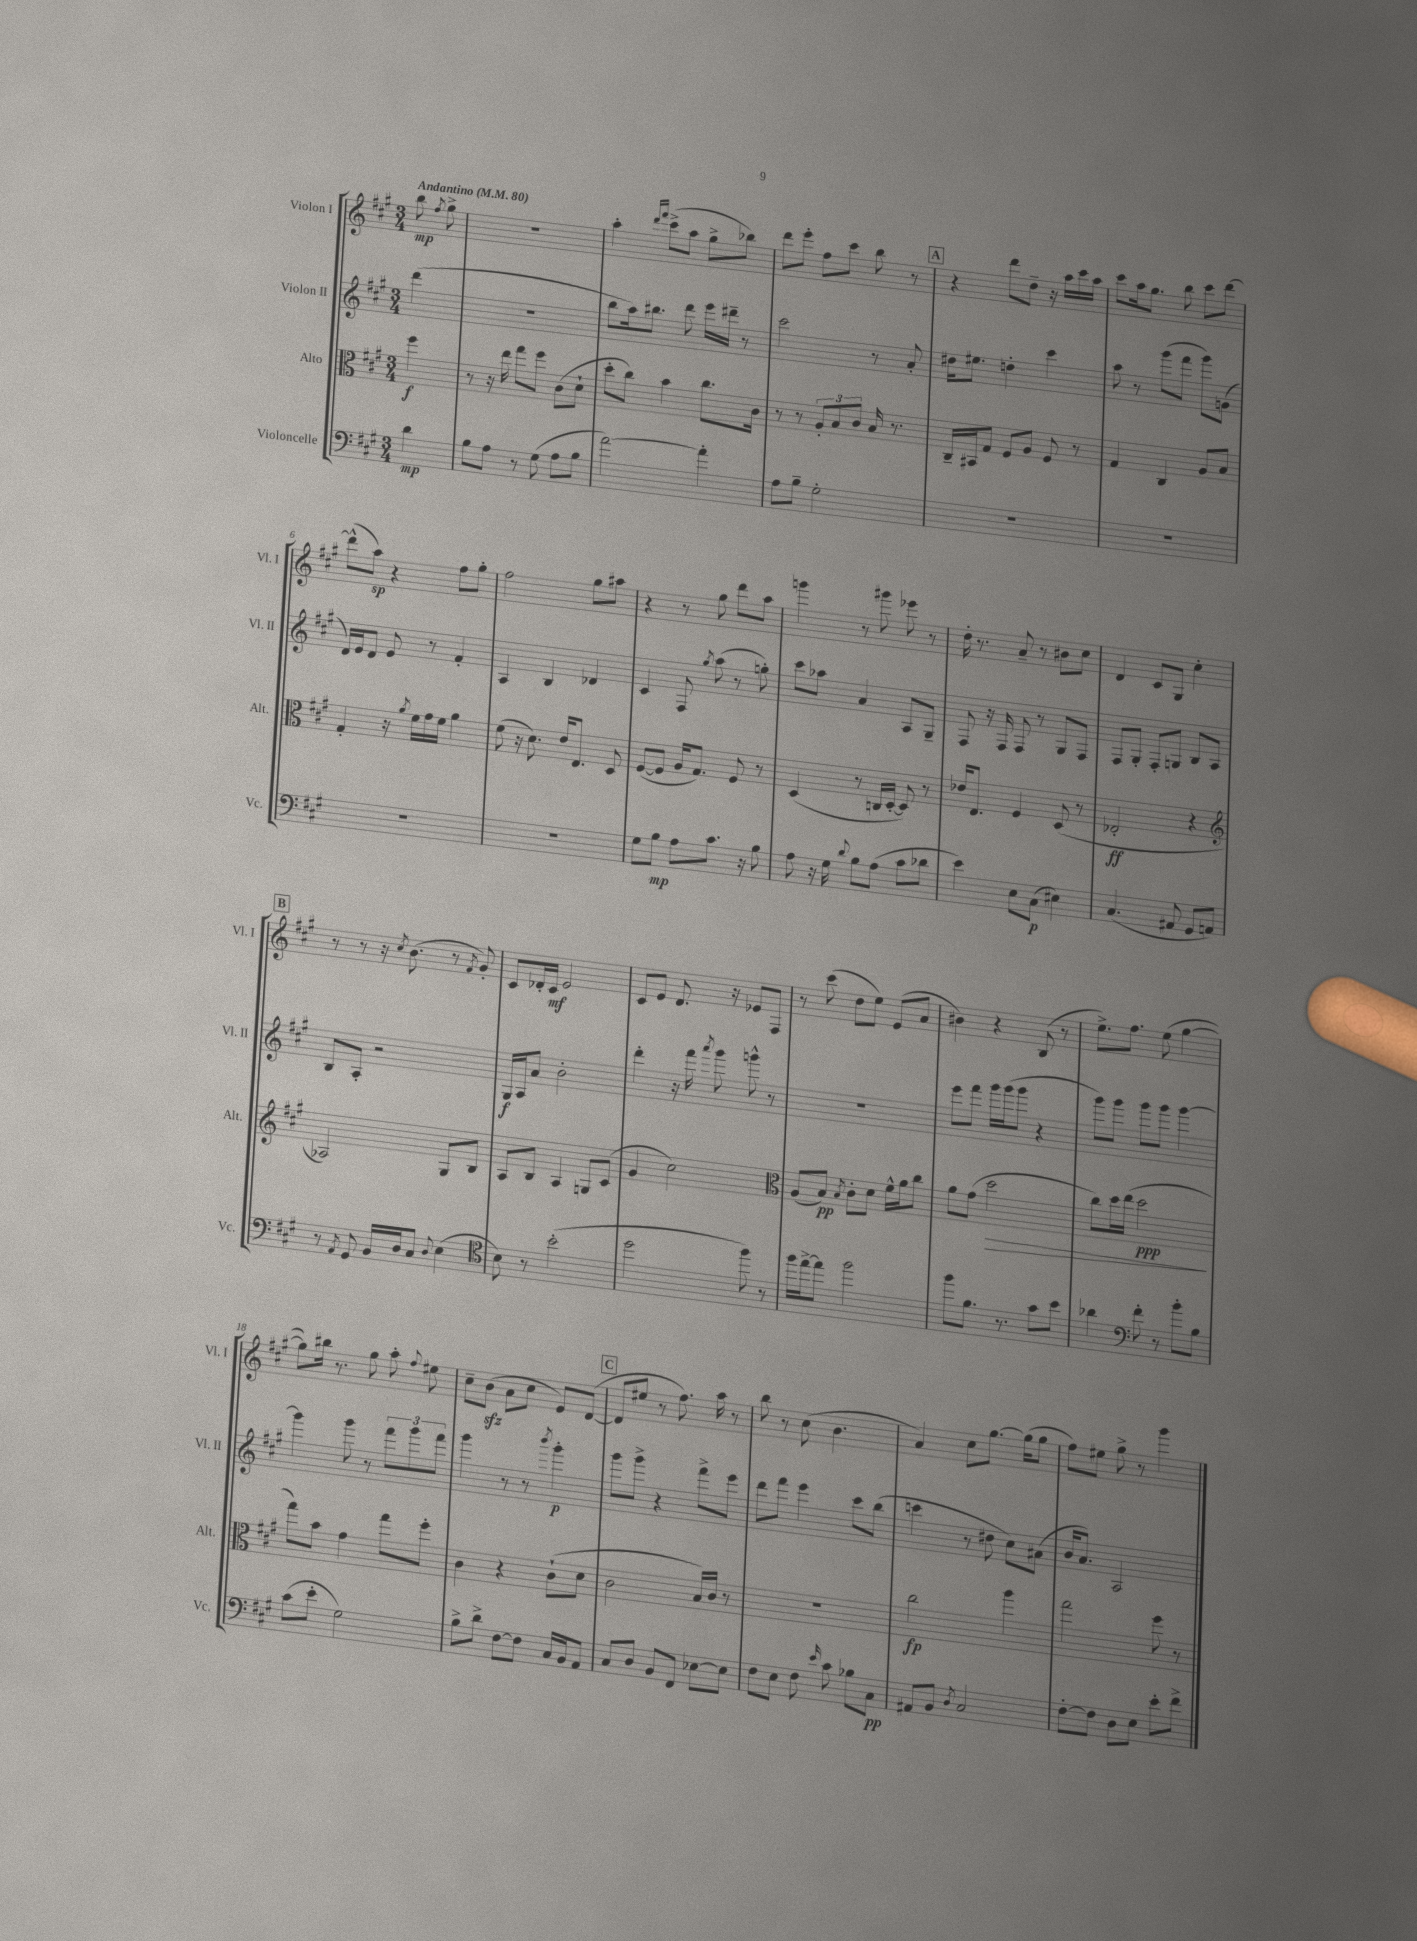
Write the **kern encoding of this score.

**kern	**kern	**kern	**kern
*staff4	*staff3	*staff2	*staff1
*clefF4	*clefC3	*clefG2	*clefG2
*k[f#c#g#]	*k[f#c#g#]	*k[f#c#g#]	*k[f#c#g#]
*M3/4	*M3/4	*M3/4	*M3/4
*MM80	*MM80	*MM80	*MM80
4d\	4ff#\	(4ddd\	8bb\
.	.	.	8qff#/
.	.	.	8gg#^\
=	=	=	=
8B\L	8r	2.r	2.r
8A\J	16r	.	.
.	16ee\	.	.
8r	8gg#\L	.	.
(8G#\	8ff#\J	.	.
8A\L	(8c#\L	.	.
8B\J	8d`\J	.	.
=	=	=	=
[2a\)	8dd'\L	8bb\L	4aa'\
.	8cc#\J)	16aa\k)	.
.	.	8.bb#\J	.
.	.	.	16qqddd/LL
.	.	.	16qqfff#/JJ
.	4b\	.	(8ccc#^\L
.	.	8ddd\	8aa\J
4a'\]	8.cc#\L	16eee\LL	8gg#^\L
.	.	16ddd#~\JJ	.
.	.	8r	8bb-\J)
.	16c#\Jk	.	.
=	=	=	=
8A\L	8r	2ccc#\	8ddd\L
8B~\J	8r	.	8eee'\J
2G#'\	12A'/L	.	8ff#\L
.	12B/	.	.
.	.	.	8ccc#\J
.	12c#/J	.	.
.	16B/	8r	8bb\
.	8.r	.	.
.	.	8a'/	8r
=	=	=	=
2.r	16C#~/LL	16dd#\LK	4r
.	16BB#/J	8.ee#\J	.
.	8G#/J	.	.
.	8F#/L	4dd'\	8ddd\L
.	8A/J	.	8dd~\J
.	8F#/	4ccc#\	16r
.	.	.	16aa\LL
.	8r	.	16ccc#\
.	.	.	16aa\JJ
=	=	=	=
2.r	4G#/	8aa\	8ccc#\L
.	.	8r	16aa\k
.	.	.	8.gg#\J
.	4C#/	(8ggg#\L	.
.	.	8fff#\J	8bb\
.	8A/L	8ggg#\L)	8ccc#\L
.	8B/J	(8g\J	[8ddd\J
=	=	=	=
2.r	4G#'/	16d/LL)	(8ddd^^\]L
.	.	16e/J	.
.	.	8d/J	8aa\J)
.	16r	8e/	4r
.	8qa/	.	.
.	16f#\LL	.	.
.	16g#\	8r	.
.	16f#\JJ	.	.
.	4a\	4f#'/	8ff#\L
.	.	.	8gg#'\J
=	=	=	=
2.r	(8f#\	4A/	2ff#\
.	16r	.	.
.	8.d\)	.	.
.	.	4B/	.
.	16e/LK	.	.
.	8.E/J	.	.
.	.	4d-/	8gg#\L
.	8D/	.	8aa#\J
=	=	=	=
8G#\L	([8F#/L	4c#/	4r
8B\J	8F#/]J	.	.
8A\L	16A/LK	8F#/	8r
.	8.G#/J)	.	.
.	.	8qgg#/	.
8.c#\J	.	(8aa\	8gg#\
.	8F#/	8r	8ddd\L
16r	.	.	.
8B\	8r	8gg'\)	8aa\J
=	=	=	=
8A\	(4D/	8ccc#\L	4ggg\
16r	.	8aa-\J	.
16G#\	.	.	.
8qqd/	.	.	.
8B\L	8r	4a/	8r
(8A\J	16C/LL	.	8ggg#\
.	[16D'/JJ	.	.
8c#\L	8D/])	8A/L	8eee-\
8d-\J	8r	8G#~/J	8r
=	=	=	=
4e\)	16e-/LK	8F#/	16dd'\
.	8.E/J	.	8.r
.	.	16r	.
.	.	16F#/	.
8E\L	4F#/	8F#/	8a~/
(8C#\J	.	8r	8r
4E#\)	(8D/	8G#/L	8b#\L
.	8r	8F#/J	8cc#\J
=	=	=	=
(4.C#/	2E-'/	8F#/L	4d/
.	.	8G#'/J	.
.	.	8F#'/L	8c#/L
8AA#/	.	8G/J	8G#/J
8GG#/L	4r	8B/L	4cc#'\
8AA/J)	.	8A/J	.
=	=	=	=
*	*clefG2	*	*
8r	2A-/)	8B/L	8r
8qAA/	.	.	.
8GG#/	.	8A'/J	8r
16BB/LL	.	2r	16r
.	.	.	8qcc#/
16D/J	.	.	(8.b\
8C#/J	.	.	.
8qqD/	.	.	.
(4E\	8G#/L	.	8r
.	.	.	8qf#/
.	8B/J	.	8g#'/)
=	=	=	=
*clefC4	*	*	*
8B\)	8A/L	16G#/LL	8c#/L
.	.	16A/J	.
8r	8B/J	8a/J	16d-'/L
.	.	.	16c#/JJ
(2b'\	4A/	2b'\	2e/
.	8G/L	.	.
.	(8c#/J	.	.
=	=	=	=
2dd\	4g#/	4ddd'\	8c#/L
.	.	.	8e/J
.	2cc#\)	16r	8.d/
.	.	16fff#\	.
.	.	8qaaa/	.
.	.	8ggg#\	.
.	.	.	16r
8ff#\)	.	8ggg^^\	8e-/L
8r	.	8r	8F#/J
=	=	=	=
*	*clefC3	*	*
16ff#\LL	(8A/L	2.r	8r
[16ee^\J	.	.	.
8ee\]J	8B/J)	.	(8ccc#\
.	8qB/	.	.
2ff#\	8c#'\L	.	8dd\L
.	8d\J	.	8ee\J)
.	16f#^^\LL	.	(8e/L
.	16a\J	.	.
.	8cc#\J	.	8a/J
=	=	=	=
8ff#\L	8a\L	8eee\L	4b#\)
8.f#\J	(8g#\J	8fff#\J	.
.	2dd\	16ggg#\LL	4r
8.r	.	(16ggg#\J	.
.	.	8ggg#\J	.
8g#\L	.	4r	(8B/
8b\J	.	.	8r
=	=	=	=
4a-\	8cc#\L)	8ggg#\L)	8.ee^\L)
.	16dd\L	8ggg#\J	.
.	(16ee\JJ	.	8.ff#\J
*clefF4	*	*	*
8f#'\	2dd\	8ggg#\L	.
8r	.	8ggg#\J	(8ee\
8b'\L	.	[4ggg#\	[4gg#\
8B\J	.	.	.
=	=	=	=
(8c#\L	8gg#\L)	4ggg#\]	8gg#\]L)
8e'\J	8b\J	.	16bb#\Jk
.	.	.	8.r
2G#\)	4g#\	8ggg#\	.
.	.	8r	8gg#\
.	8gg#\L	12fff#\L	8aa'\
.	.	12ggg#\	.
.	.	.	8qqff#/
.	8ff#'\J	.	8ee#\
.	.	12fff#\J	.
=	=	=	=
8B^\L	4c#\	4ggg#\	8cc#~\L
8d^\J	.	.	(8b\J
[8F#\L	4r	8r	8a\L
8F#\]J	.	8r	8cc#\J
.	.	8qbbb/	.
16C#/LL	(8c#`\L	4ggg#'\	8e/L)
16BB/J	.	.	.
8AA/J	8d\J	.	([8d/J
=	=	=	=
8C#/L	2c#\	8ggg#\L	8d/]L
8D/J	.	8ggg#^\J	8ee#/J
8BB/L	.	4r	8r
8FF#/J	.	.	8.ff#\)
[8E-\L	16B/LL)	8fff#^\L	.
.	16c#/JJ	.	16aa\
8E-\]J	8r	8eee\J	8r
=	=	=	=
8F#\L	2.r	8ddd\L	8bb\
8E\J	.	8fff#\J	8r
8F#\	.	4eee\	(8cc#\
16qqe/	.	.	.
8c#\	.	.	4.b\
8B-\L	.	8ccc#\L	.
8C#\J	.	(8bb\J	.
=	=	=	=
8AA#/L	2cc#\	4ccc\	4a/)
8BB/J	.	.	.
8qD/	.	.	.
2C#/	.	8r	8cc#\L
.	.	8dd#\	[8.gg#\J
.	4aa\	8cc#\L)	.
.	.	.	(16gg#\]LK
.	.	(8a#\J	8gg#\J
=	=	=	=
[8F#'\L	2gg#\	16b/LK	8ff#\L)
.	.	8.a/J)	.
8F#\]J	.	.	8ee#\J
8D\L	.	2A/	8gg#^\
8E\J	.	.	8r
8e'\L	8ff#\	.	4ggg#\
8f#^\J	8r	.	.
==	==	==	==
*-	*-	*-	*-
